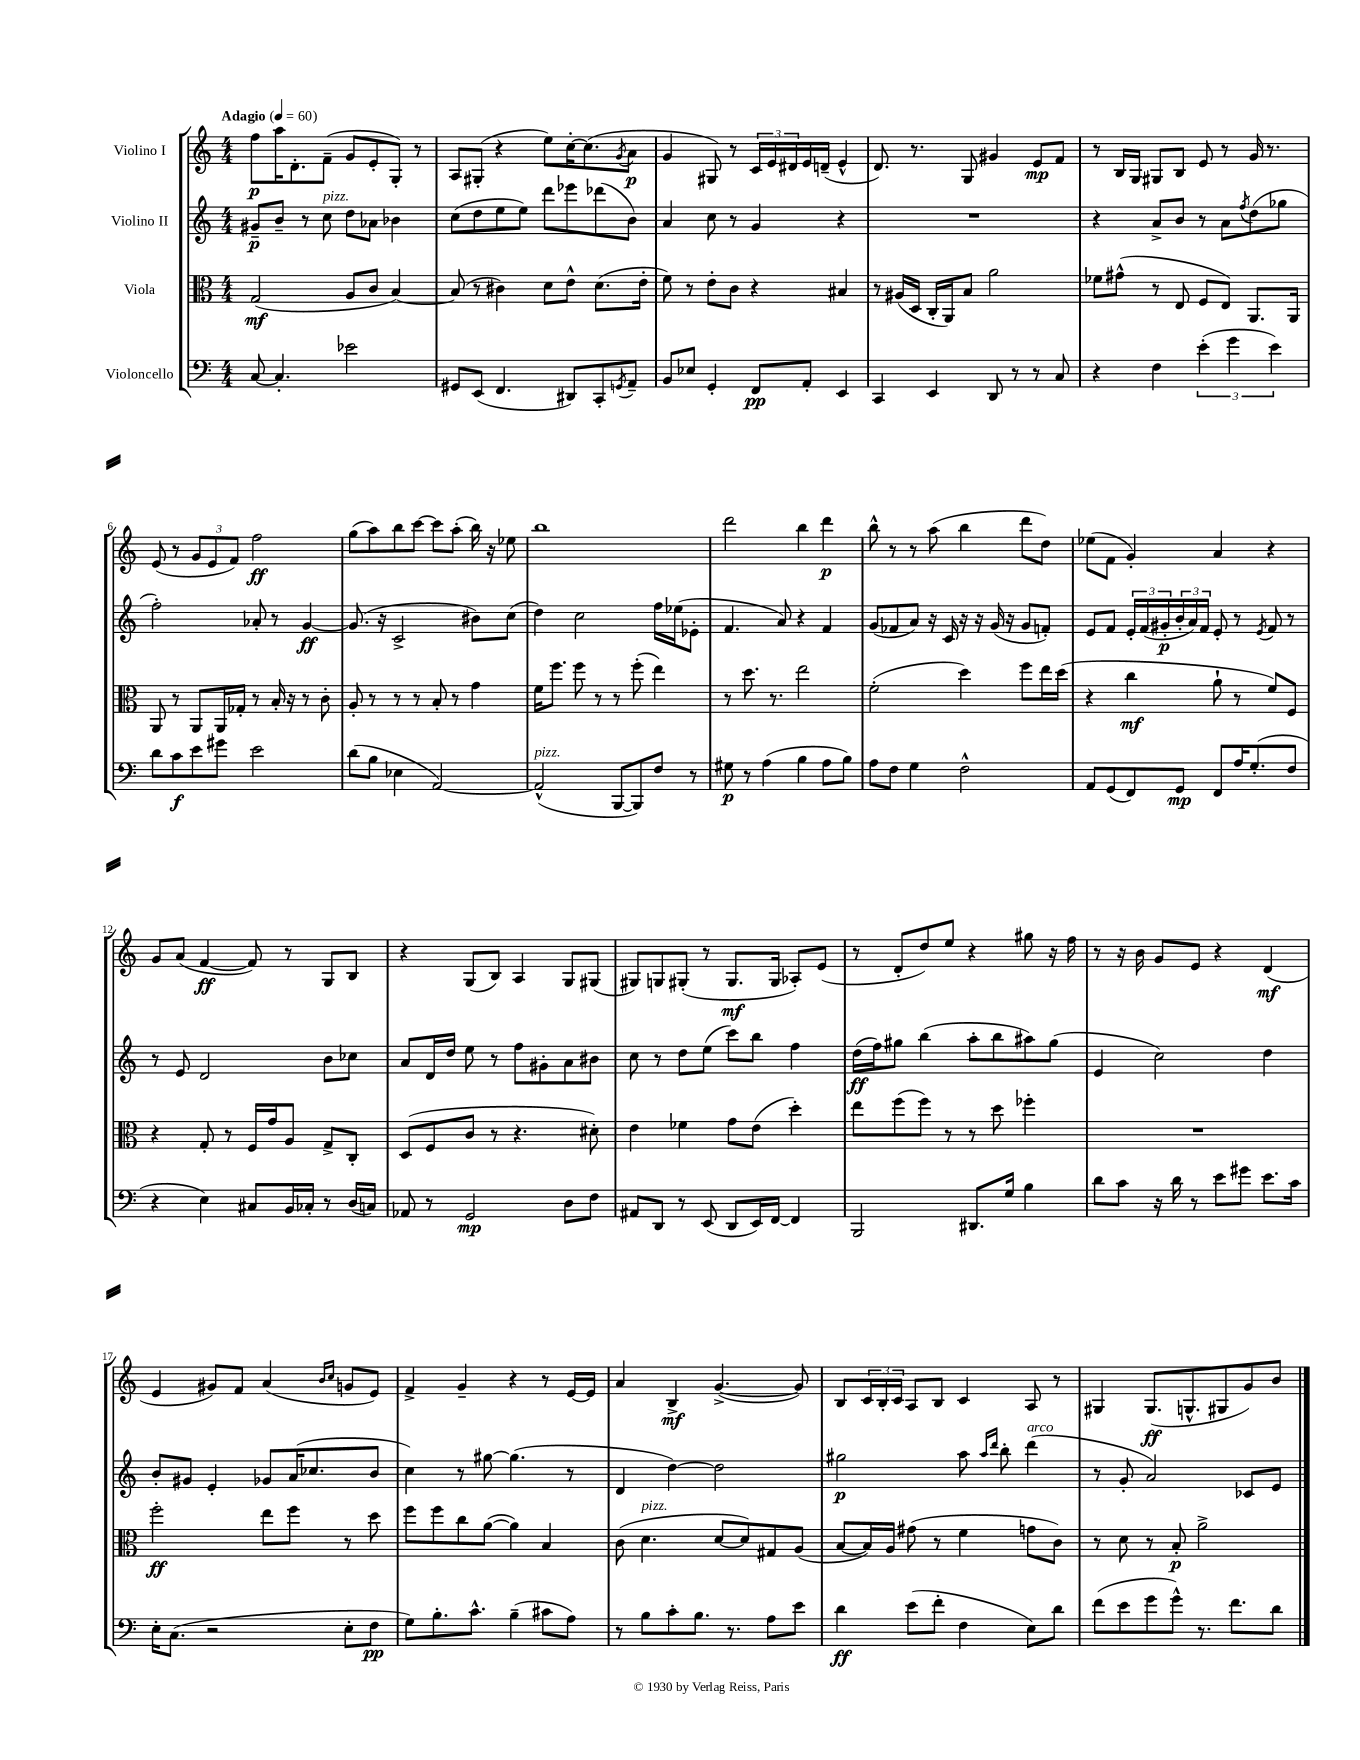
<<
\new StaffGroup <<
\new Staff = "s0" \with { instrumentName = "Violino I" } {
    \clef treble \key c \major \numericTimeSignature \time 4/4 \tempo "Adagio" 4 = 60
    f''8\p a''16 d'8.-. f'8--( g'8 e'8-. g8-.) r8 |
    a8 gis8-.( r4 e''8) c''16~-. c''8.( \acciaccatura { g'8 } a'8\p |
    g'4 gis8) r8 \tuplet 3/2 { c'16 e'16 dis'16 } e'16 d'16--( e'4-^ |
    d'8.) r8. g8 gis'4 e'8\mp f'8 |
    r8 b16 g16 gis8 b8 e'8 r8 g'16 r8. |
    e'8( r8 \tuplet 3/2 { g'8 e'8 f'8) } f''2\ff |
    g''8( a''8) b''8 c'''8~ c'''8 a''8-.( b''16) r16 ees''8 |
    b''1 |
    d'''2 b''4 d'''4\p |
    b''8-^ r8 r8 a''8( b''4 d'''8 d''8) |
    ees''8( f'8 g'4-.) a'4 r4 |
    g'8 a'8( f'4~\ff f'8) r8 g8 b8 |
    r4 g8( b8) a4 g8 gis8( |
    gis8) g8 gis8-.( r8 gis8.\mf gis16 aes8-.) e'8( |
    r8 d'8-. d''8) e''8 r4 gis''8 r16 f''16 |
    r8 r16 b'16 g'8 e'8 r4 d'4\mf( |
    e'4 gis'8) f'8 a'4( \grace { b'16 c''16 } g'8 e'8) |
    f'4-> g'4-- r4 r8 e'16~ e'16 |
    a'4 b4->\mf g'4.~->( g'8) |
    b8 \tuplet 3/2 { c'16 b16-. c'16 } a8 b8 c'4 a8 r8 |
    gis4 gis8.\ff( g8.-^ gis8 g'8) b'8 \bar "|." |
}
\new Staff = "s1" \with { instrumentName = "Violino II" } {
    \clef treble \key c \major \numericTimeSignature \time 4/4
    gis'8--\p b'8-- r8 c''8^\markup { \italic "pizz." } d''8 aes'8 bes'4 |
    c''8( d''8 e''8 e''8) d'''8 ees'''8 des'''8( b'8) |
    a'4 c''8 r8 g'4 r4 |
    R1 |
    r4 a'8-> b'8 r8 a'8 \acciaccatura { f''8 } d''8( ges''8 |
    f''2-.) aes'8-. r8 g'4~\ff |
    g'8.( r16 c'2-> bis'8) c''8( |
    d''4) c''2 f''16 ees''16( ees'8-. |
    f'4. a'8) r4 f'4 |
    g'8( fes'8 a'8) r16 c'16 r16 r16 g'16( r16 g'8 f'8-.) |
    e'8 f'8 \tuplet 3/2 { e'16-. f'16( gis'16-.\p } \tuplet 3/2 { b'16-. a'16) f'16 } e'8-. r8 \acciaccatura { e'8 } f'8 r8 |
    r8 e'8 d'2 b'8 ces''8 |
    a'8 d'16 d''16 e''8 r8 f''8 gis'8-. a'8 bis'8 |
    c''8 r8 d''8 e''8( c'''8) b''8 f''4 |
    d''16\ff( f''16) gis''8 b''4( a''8-. b''8 ais''8) gis''8( |
    e'4 c''2) d''4 |
    b'8-. gis'8 e'4-. ges'8 a'16( ces''8. b'8 |
    c''4) r8 gis''8~ gis''4.( r8 |
    d'4 d''4~) d''2 |
    gis''2\p a''8 \grace { a''16 d'''16 } b''8-. d'''4^\markup { \italic "arco" }( |
    r8 g'8-. a'2) ces'8 e'8 \bar "|." |
}
\new Staff = "s2" \with { instrumentName = "Viola" } {
    \clef alto \key c \major \numericTimeSignature \time 4/4
    g2\mf( a8 c'8 b4~) |
    b8( r8 cis'4) d'8 e'8-^ d'8.( e'16-. |
    f'8) r8 e'8-. c'8 r4 bis4 |
    r8 ais16( d16 c16-. a,16) b8 a'2 |
    fes'8 gis'8-^( r8 e8 f8 e8) a,8. a,16 |
    a,8 r8 a,8 a,16 ges16-. r8 b16-. r16 r8 c'8-. |
    a8-. r8 r8 r8 b8-. r8 g'4 |
    f'16 f''8. f''8 r8 r8 f''8-.( e''4) |
    r8 d''8. r8. e''2 |
    f'2-.( d''4) f''8 e''16 d''16( |
    r4 c''4\mf a'8-! r8 f'8) f8 |
    r4 g8-. r8 f16 g'16 a8 g8-> c8-. |
    d8( f8 c'8 r8 r4. dis'8-.) |
    e'4 fes'4 g'8 e'8( d''4-.) |
    e''8 f''8( f''8) r8 r8 d''8 fes''4-. |
    R1 |
    f''2-.\ff e''8 f''8 r8 d''8 |
    f''8 f''8 c''8 a'8~( a'4) b4 |
    c'8( d'4.^\markup { \italic "pizz." } d'8~ d'8) gis8 a8( |
    b8~ b16) a16 gis'8( r8 f'4 g'8 c'8) |
    r8 d'8 r8 b8-.\p a'2-> \bar "|." |
}
\new Staff = "s3" \with { instrumentName = "Violoncello" } {
    \clef bass \key c \major \numericTimeSignature \time 4/4
    c8~ c4.-. ees'2 |
    gis,8 e,8( f,4. dis,8) c,8-. \acciaccatura { g,8 } a,8-- |
    b,8 ees8 g,4-. f,8\pp a,8-. e,4 |
    c,4 e,4 d,8 r8 r8 c8 |
    r4 f4 \tuplet 3/2 { e'4-.( g'4 e'4) } |
    d'8 c'8\f e'8 gis'8 e'2 |
    d'8( b8 ees4 a,2~) |
    a,2-^^\markup { \italic "pizz." }( b,,8~ b,,8) f8 r8 |
    gis8\p r8 a4( b4 a8 b8) |
    a8 f8 g4 f2-^ |
    a,8 g,8( f,8) g,8\mp f,8 a16 g8.-.( f8 |
    r4 e4) cis8 b,16 ces16-. r8 d16( c16) |
    aes,8 r8 g,2\mp d8 f8 |
    ais,8 d,8 r8 e,8( d,8 e,16) f,16~ f,4 |
    b,,2 dis,8. g16 b4 |
    d'8 c'8 r16 d'16 r8 e'8 gis'8 e'8. c'16 |
    e16-. c8.( r2 e8-. f8\pp |
    g8) b8.-. c'8.-^ b4--( cis'8 a8) |
    r8 b8 c'8-. b8. r8. a8 e'8 |
    d'4\ff e'8( f'8-. f4 e8) d'8 |
    f'8( e'8 g'8 g'8-^) r8. f'8. d'8 \bar "|." |
}
>>
>>
